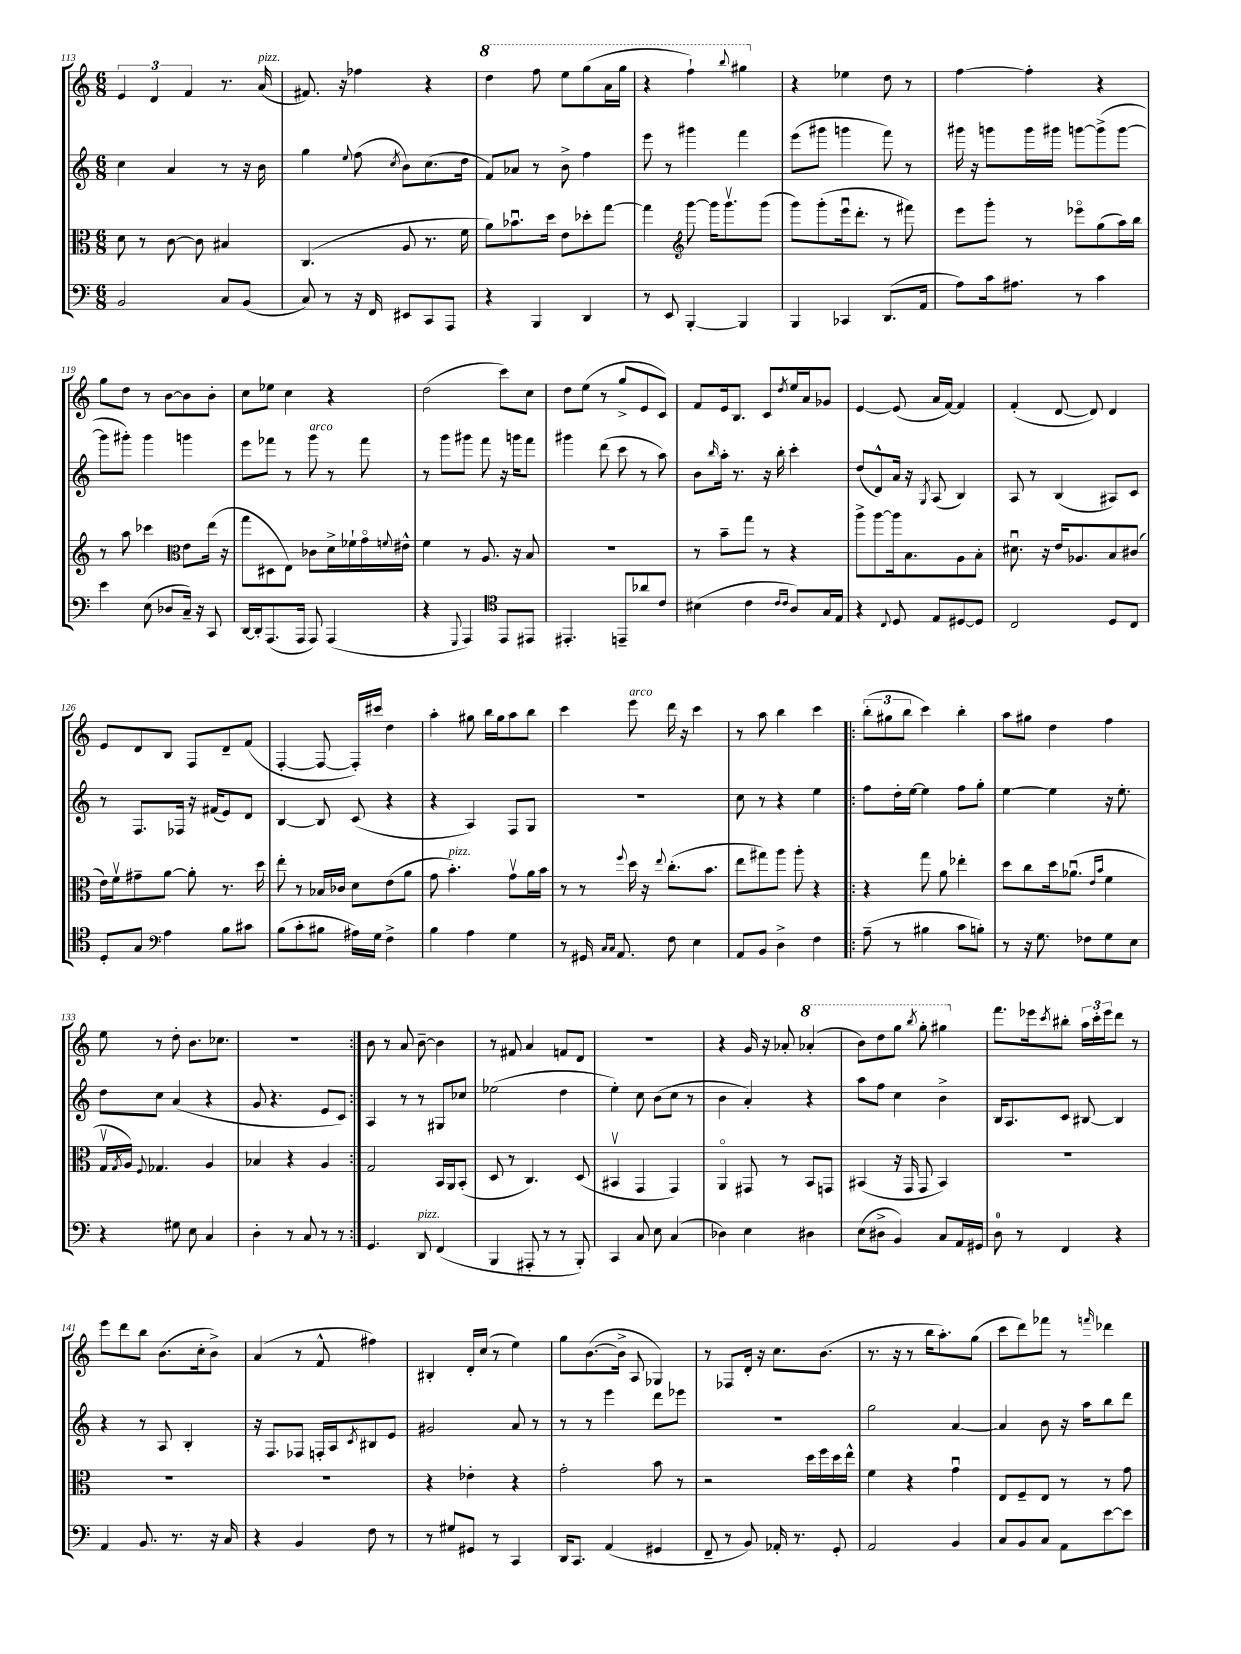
<<
\new StaffGroup <<
\new Staff = "s0" {
    \clef treble \key c \major \numericTimeSignature \time 6/8
    \tuplet 3/2 { e'4 d'4 f'4 } r8. a'16^\markup { \italic "pizz." }( |
    fis'8.) r16 fes''4 r4 |
    \ottava #1 d'''4 f'''8 e'''8 g'''8( a''16 g'''16 |
    r4 f'''4-!) \appoggiatura { b'''8 } gis'''4 \ottava #0 |
    r4 ees''4 d''8 r8 |
    f''4~ f''4-. r4 |
    g''8 d''8 r8 b'8~ b'8 b'8-. |
    c''8 ees''8 c''4 r4 |
    d''2( c'''8) c''8 |
    d''8 e''8( r8 g''8-> e'8 c'8) |
    f'8 e'16 b8. c'8 \acciaccatura { d''8 } e''16 a'16 ges'8 |
    e'4~ e'8( a'16 f'16~) f'4 |
    f'4-.( d'8~ d'8) d'4 |
    e'8 d'8 b8 f8 d'8-- f'8( |
    f4~-. f8~ f16-.) cis'''16 d''4 |
    a''4-. gis''8 b''16 gis''16 a''8 b''8 |
    c'''4 e'''8^\markup { \italic "arco" } d'''16 r16 c'''4 |
    r8 a''8 b''4 c'''4 |
    \repeat volta 2 { \tuplet 3/2 { b''8-.( gis''8 b''8 } c'''4) b''4-. |
    a''8 gis''8 d''4 f''4 |
    e''8 r8 d''8-. b'8. ces''8. |
    R2. | }
    b'8 r8 a'8 b'8~-- b'4 |
    r8 fis'8 a'4 f'8 d'8 |
    R2. |
    r4 g'16 r16 aes'8-. \ottava #1 aes''4-.( |
    b''8) d'''8 g'''8 \acciaccatura { b'''8 } g'''8-. gis'''4 \ottava #0 |
    f'''8. ees'''16 \acciaccatura { c'''8 } bis''8-. \tuplet 3/2 { a''16 c'''16-. ees'''16 } d'''8 r8 |
    e'''8 d'''8 b''8 b'8.( c''16-. b'8->) |
    a'4( r8 f'8-^ fis''4) |
    bis4-. d'16-. c''16( r8 e''4) |
    g''8 b'8.~( b'16-> a8 ges4) |
    r8 fes8 d'16-. r16 c''8. b'8.( |
    r8. r16 r8 b''16 a''8.-.) g''8( |
    c'''8 d'''8) fes'''8 r8 \grace { f'''16 } des'''4 \bar "|." |
}
\new Staff = "s1" {
    \clef treble \key c \major \numericTimeSignature \time 6/8
    c''4 a'4 r8 r16 b'16 |
    g''4 \appoggiatura { e''8 } f''8( \acciaccatura { c''8 } b'8) c''8.( d''16 |
    f'8) aes'8 r8 b'8-> f''4 |
    e'''8 r8 gis'''4 f'''4 |
    e'''8( gis'''8 g'''4 f'''8) r8 |
    gis'''16 r16 g'''8 g'''16 gis'''16 g'''8~ g'''8->( g'''8~ |
    g'''8 gis'''8-.) gis'''4 g'''4 |
    e'''8 fes'''8 r8 g'''8^\markup { \italic "arco" } r8 fes'''8 |
    r8 g'''8 gis'''8 f'''8 r16 g'''16 f'''8 |
    gis'''4 d'''8( c'''8 r8 a''8) |
    b'8 \grace { b''16 } a''16-. r8. r16 b''16-. c'''4-. |
    d''8( d'8-^) a'16 r16 \acciaccatura { g8 } a8( b4) |
    a8 r8 b4( ais8) c'8 |
    r8 f8. fes16 r16 fis'16( e'8) d'8 |
    b4~ b8 c'8( r4 |
    r4 a4) f8 g8 |
    R2. |
    c''8 r8 r4 e''4 |
    \repeat volta 2 { f''8 d''16-. e''16~ e''4 f''8 g''8-. |
    e''4~ e''4 r16 e''8.-. |
    d''8 c''8 a'4( r4 |
    g'8 r4. e'8 c'8) | }
    a4 r8 r8 gis8 ces''8 |
    ees''2( d''4 |
    e''4-.) c''8 b'8( c''8 r8 |
    b'4 a'4-.) r4 |
    a''8 f''8 c''4 b'4-> |
    b16 a8. c'8 bis8~ bis4 |
    r4 r8 a8 b4-. |
    r16 f8. fes8 f16-. a16 \acciaccatura { c'8 } bis8 e'8 |
    gis'2 a'8 r8 |
    r8 r8 e'''4 d'''8 ees'''8 |
    R2. |
    g''2 a'4~ |
    a'4 b'8 r16 a''16 b''8 d'''8 \bar "|." |
}
\new Staff = "s2" {
    \clef alto \key c \major \numericTimeSignature \time 6/8
    d'8 r8 c'8~ c'8 bis4 |
    c4.( a8 r8. f'16 |
    a'8) bes'8.\downbow d''16 e'8 des''8-. g''8~ |
    g''4 \clef treble g'''8~ g'''16 g'''8.\upbow g'''8( |
    g'''8) g'''8-.( e'''16\downbow d'''8.-. r8 fis'''8) |
    e'''8 g'''8-. r8 ees'''8\flageolet g''8( a''16) b''16 |
    r8 a''8 ces'''4 \clef alto e'8 e''16( r16 |
    g''8 dis8 e8) ces'8 d'16-> fes'16-! g'16\flageolet \appoggiatura { f'8 } eis'16-^ |
    f'4 r8 a8. r16 b8 |
    R2. |
    r8 b'8-- g''8 r8 r4 |
    a''8-> a''8~ a''16 b8. a8 b8-. |
    dis'8.\downbow r16 e'16 aes8. b8 cis'8( |
    e'16) f'16\upbow gis'8-- a'8~ a'8-. r8. d''16 |
    e''8-. r8 bes16 ces'16 d'8 e'8( a'8 |
    g'8 b'4.-.^\markup { \italic "pizz." }) g'8\upbow a'16 b'16 |
    r8 r8 \appoggiatura { f''8 } d''16 r16 \appoggiatura { e''8 } c''8.-.( b'8. |
    e''8 gis''8) a''8 a''8-. r4 |
    \repeat volta 2 { r4 g''8 a'8 ees''4-. |
    d''8 c''8 d''16 aes'8.\downbow( \grace { e'16 b'16 } f'4 |
    g16\upbow \acciaccatura { g8 } a16) \appoggiatura { f8 } ges4. a4 |
    bes4 r4 a4 | }
    g2 b,16 a,16 b,8-.( |
    d8 r8 c4.) d8( |
    bis,4\upbow g,4 g,4) |
    a,4\flageolet gis,8 r8 b,8 g,8 |
    bis,4( r16 g,16 g,8 bis,4) |
    R2. |
    R2. |
    R2. |
    r4 ees'4-. r4 |
    g'2-. b'8 r8 |
    r2 d''16 f''16 d''16 e''16-^ |
    f'4 r4 g'4\downbow |
    e8 f8-- e8 r8 r8 g'8 \bar "|." |
}
\new Staff = "s3" {
    \clef bass \key c \major \numericTimeSignature \time 6/8
    b,2 c8 b,8( |
    c8) r8 r16 f,16 eis,8 c,8 a,,8 |
    r4 b,,4 d,4 |
    r8 e,8 b,,4~-. b,,4 |
    b,,4 ces,4 d,8.( a,16 |
    a8) c'16 ais8. r8 c'4 |
    e'4 e8( des8 c16--) r16 c,8 |
    d,16~ d,16-. a,,8.( a,,16 a,,8) a,,4( |
    r4 \appoggiatura { g,,8 } a,,4) \clef tenor e,8 eis,8 |
    eis,4.-. e,8-- aes'8 c'8 |
    bis4( c'4 \grace { c'16 c'16 } a8) g16 e16 |
    r4 \appoggiatura { c8 } d8 e8 dis8~ dis8 |
    c2 d8 c8 |
    d8-. g8 \clef bass a4 b8 cis'8 |
    b8( c'8-. bis8 ais16) g16 f4-> |
    b4 a4 g4 |
    r8 gis,16 \grace { c16 c16 } a,8. f8 e4 |
    a,8 b,8 d4-> f4 |
    \repeat volta 2 { a8--( r8 bis4 c'8 b8-.) |
    r8 r16 g8. fes8 g8 e8 |
    r4 gis8 e8 c4 |
    d4-. r8 c8 r8 r8 | }
    g,4. d,8^\markup { \italic "pizz." } f,4( |
    b,,4 ais,,8-. r8 r8 b,,8-.) |
    c,4 c8 e8 c4( |
    des4) e4 dis4 |
    e8( dis8-> b,4) c8 a,16 gis,16 |
    d8-0 r8 f,4 r4 |
    a,4 b,8. r8. r16 c16 |
    r4 b,4 f8 r8 |
    r8 gis8 gis,8 r8 c,4 |
    d,16 c,8. a,4( gis,4 |
    f,8-- r8 b,8) aes,16-. r8. g,8-. |
    a,2 b,4 |
    c8 b,8 c8 a,8 e'8~ e'8 \bar "|." |
}
>>
>>
\layout { \context { \Score currentBarNumber = #113 } }
